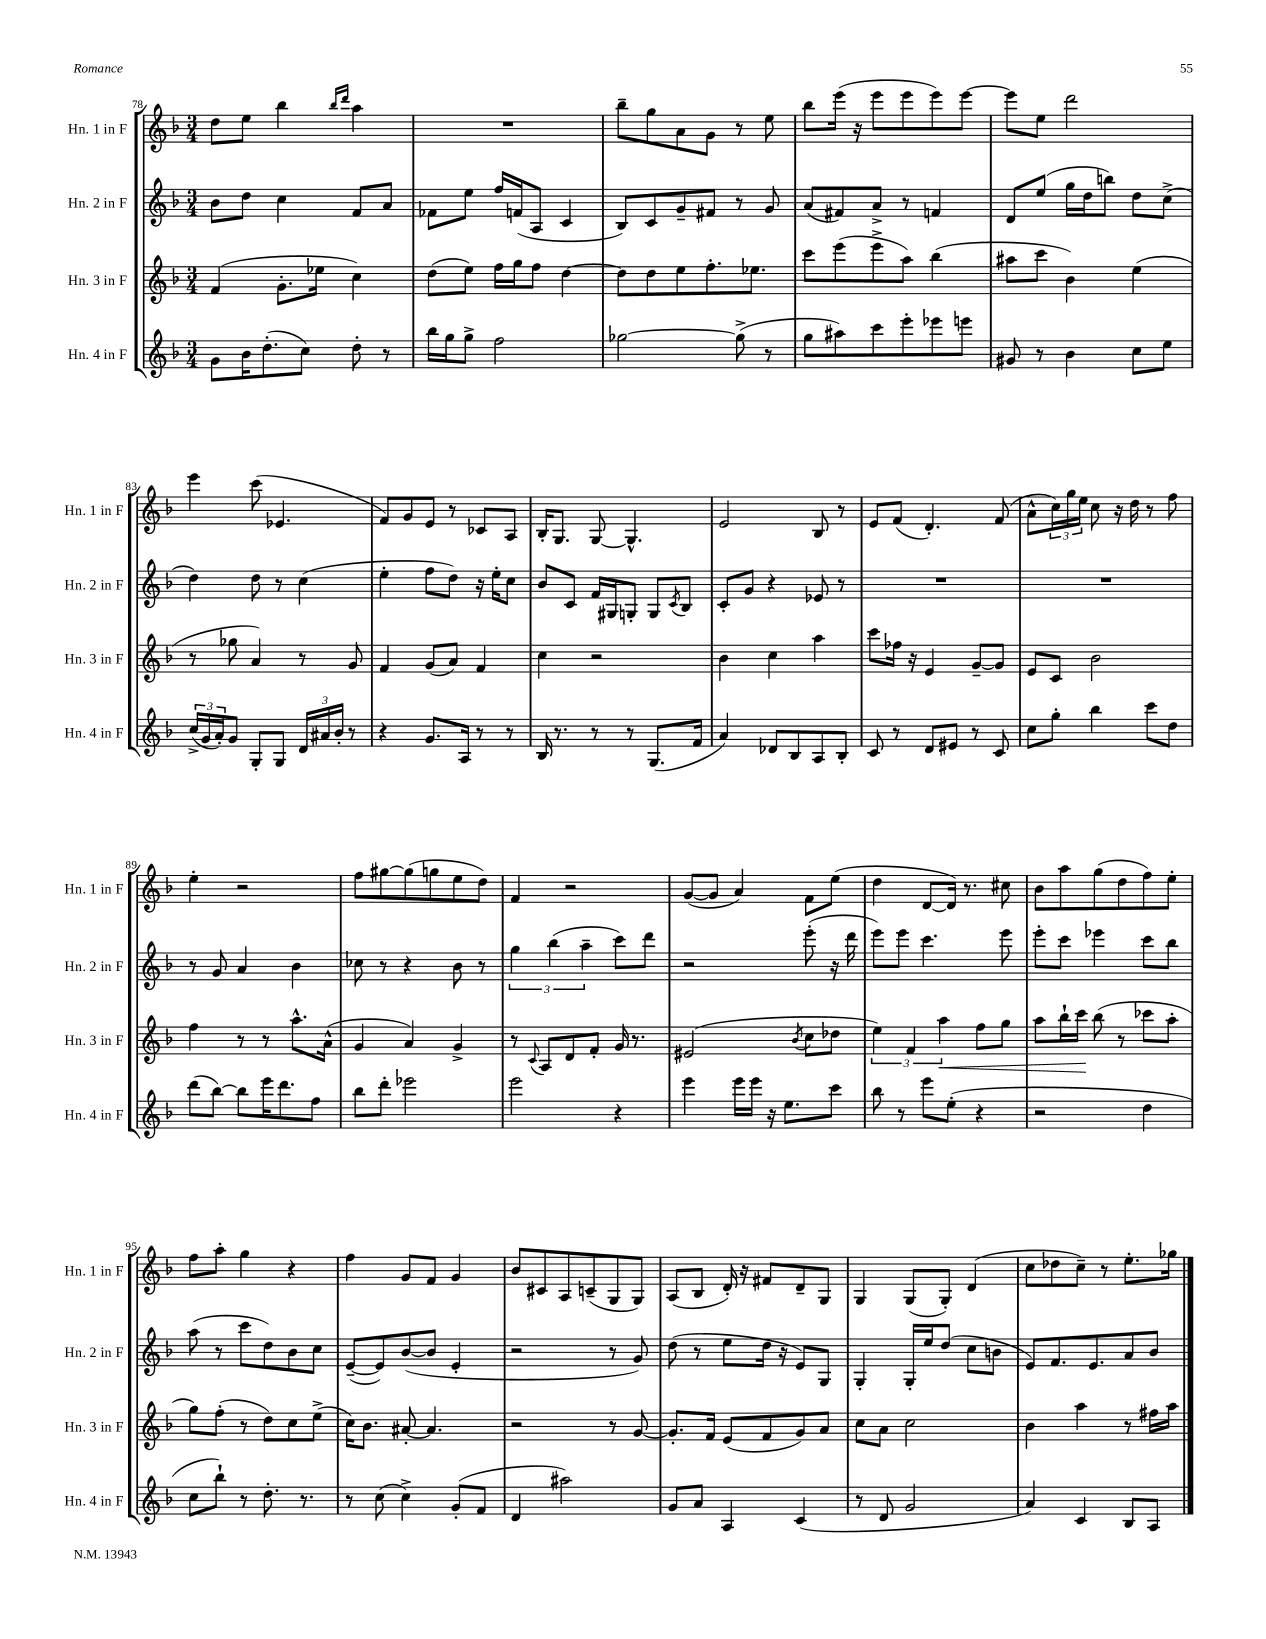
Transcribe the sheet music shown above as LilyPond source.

<<
\new StaffGroup <<
\new Staff = "s0" \with { instrumentName = "Hn. 1 in F" shortInstrumentName = "Hn. 1 in F" } {
    \clef treble \key f \major \numericTimeSignature \time 3/4
    d''8 e''8 bes''4 \grace { bes''16 d'''16 } a''4 |
    R2. |
    bes''8-- g''8 a'8 g'8 r8 e''8 |
    bes''8 e'''16( r16 e'''8 e'''8 e'''8) e'''8~ |
    e'''8 e''8 d'''2 |
    e'''4 c'''8( ees'4. |
    f'8) g'8 e'8 r8 ces'8 a8 |
    bes16-. g8. g8~ g4.-^ |
    e'2 bes8 r8 |
    e'8 f'8( d'4.-.) f'8( |
    a'8-^ \tuplet 3/2 { c''16) g''16 e''16 } c''8 r16 d''16 r8 f''8 |
    e''4-. r2 |
    f''8 gis''8~ gis''8( g''8 e''8 d''8) |
    f'4 r2 |
    g'8~( g'8 a'4) f'8 e''8( |
    d''4 d'8~ d'16) r8. cis''8 |
    bes'8 a''8 g''8( d''8 f''8) e''8-. |
    f''8 a''8-. g''4 r4 |
    f''4 g'8 f'8 g'4 |
    bes'8 cis'8 a8 c'8--( g8 g8) |
    a8( bes8 d'16-.) r16 fis'8 d'8-- g8 |
    g4 g8( g8-.) d'4( |
    c''8 des''8 c''8--) r8 e''8.-. ges''16 \bar "|." |
}
\new Staff = "s1" \with { instrumentName = "Hn. 2 in F" shortInstrumentName = "Hn. 2 in F" } {
    \clef treble \key f \major \numericTimeSignature \time 3/4
    bes'8 d''8 c''4 f'8 a'8 |
    fes'8 e''8 f''16 f'16( a8 c'4 |
    bes8) c'8 g'8-- fis'8 r8 g'8 |
    a'8( fis'8) a'8-> r8 f'4 |
    d'8 e''8( g''16 d''16 b''8) d''8 c''8->( |
    d''4) d''8 r8 c''4( |
    e''4-. f''8 d''8) r16 e''16-. c''8 |
    bes'8 c'8 f'16 gis16 g8-. g8 \acciaccatura { c'8 } bes8 |
    c'8-. g'8 r4 ees'8 r8 |
    R2. |
    R2. |
    r8 g'8 a'4 bes'4 |
    ces''8 r8 r4 bes'8 r8 |
    \tuplet 3/2 { g''4 bes''4( a''4-- } c'''8) d'''8 |
    r2 e'''8-.( r16 d'''16 |
    e'''8) e'''8 c'''4. e'''8 |
    e'''8-. c'''8 ees'''4 c'''8 bes''8 |
    a''8( r8 c'''8 d''8) bes'8 c''8 |
    e'8~--( e'8) bes'8~( bes'8 e'4-. |
    r2 r8 g'8) |
    d''8( r8 e''8 d''16 r16 e'8) g8 |
    g4-. g16-. e''16 d''8( c''8 b'8 |
    e'8) f'8. e'8. a'8 bes'8 \bar "|." |
}
\new Staff = "s2" \with { instrumentName = "Hn. 3 in F" shortInstrumentName = "Hn. 3 in F" } {
    \clef treble \key f \major \numericTimeSignature \time 3/4
    f'4( g'8.-. ees''16 c''4) |
    d''8( e''8) f''16 g''16 f''8 d''4~ |
    d''8 d''8 e''8 f''8.-. ees''8. |
    c'''8 e'''8( e'''8-> a''8) bes''4( |
    ais''8 c'''8 bes'4) e''4( |
    r8 ges''8 a'4) r8 g'8 |
    f'4 g'8( a'8) f'4 |
    c''4 r2 |
    bes'4 c''4 a''4 |
    c'''8 fes''16 r16 e'4 g'8~-- g'8 |
    e'8 c'8 bes'2 |
    f''4 r8 r8 a''8.-^ a'16-^( |
    g'4 a'4) g'4-> |
    r8 \appoggiatura { c'8 } a8 d'8 f'8-. g'16 r8. |
    eis'2( \acciaccatura { bes'8 } c''8 des''8 |
    \tuplet 3/2 { e''4) f'4 a''4\< } f''8 g''8 |
    a''8 bes''16-! c'''16\! bes''8( r8 ces'''8 a''8-. |
    g''8) f''8-.( r8 d''8) c''8 e''8->( |
    c''16) bes'8. ais'8~-. ais'4. |
    r2 r8 g'8~ |
    g'8.-. f'16 e'8( f'8 g'8) a'8 |
    c''8 a'8 c''2 |
    bes'4 a''4 r8 fis''16 a''16 \bar "|." |
}
\new Staff = "s3" \with { instrumentName = "Hn. 4 in F" shortInstrumentName = "Hn. 4 in F" } {
    \clef treble \key f \major \numericTimeSignature \time 3/4
    g'8 bes'16 d''8.-.( c''8) d''8-. r8 |
    bes''16 g''16 g''8-> f''2 |
    ges''2~ ges''8->( r8 |
    g''8 ais''8) c'''8 e'''8-. ees'''8 e'''8 |
    gis'8 r8 bes'4 c''8 e''8 |
    \tuplet 3/2 { c''16->( g'16 a'16-.) } g'8 g8-. g8 \tuplet 3/2 { d'16 ais'16 bes'16-. } r8 |
    r4 g'8. a16 r8 r8 |
    bes16 r8. r8 r8 g8.( f'16 |
    a'4) des'8 bes8 a8 bes8-. |
    c'8 r8 d'8 eis'8 r8 c'8 |
    c''8 g''8-. bes''4 c'''8 d''8 |
    d'''8( bes''8~) bes''8 e'''16 d'''8. f''8 |
    bes''8 d'''8-. ees'''2 |
    e'''2 r4 |
    e'''4 e'''16 e'''16 r16 e''8. c'''8 |
    bes''8 r8 e'''8 e''8-.( r4 |
    r2 d''4 |
    c''8 bes''8-!) r8 d''8.-. r8. |
    r8 c''8( c''4->) g'8-.( f'8 |
    d'4 ais''2) |
    g'8 a'8 a4 c'4( |
    r8 d'8 g'2 |
    a'4) c'4 bes8 a8 \bar "|." |
}
>>
>>
\layout { \context { \Score currentBarNumber = #78 } }
